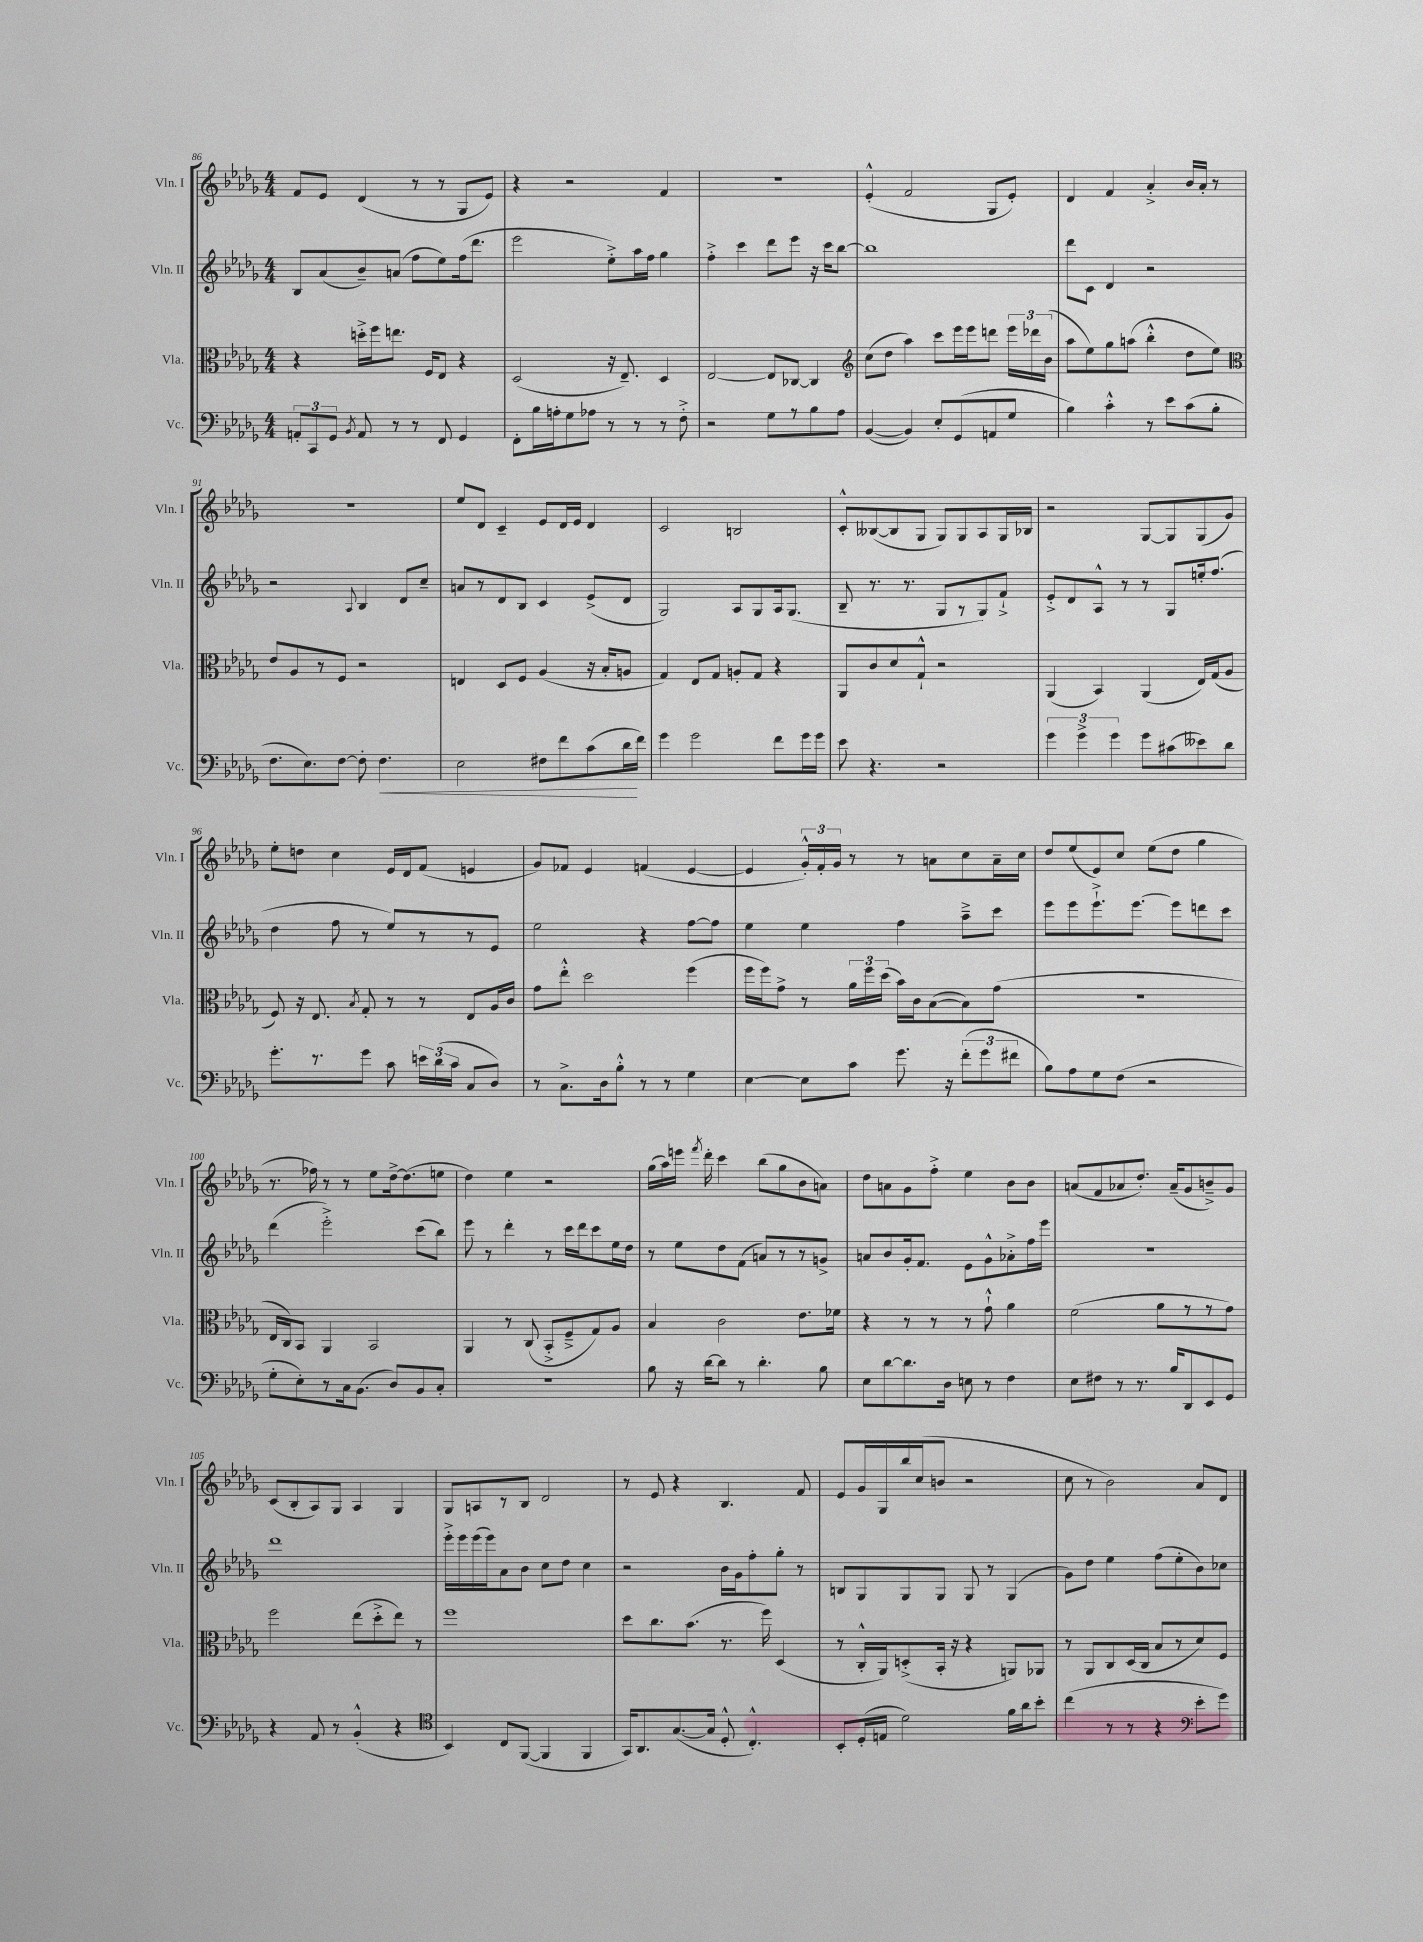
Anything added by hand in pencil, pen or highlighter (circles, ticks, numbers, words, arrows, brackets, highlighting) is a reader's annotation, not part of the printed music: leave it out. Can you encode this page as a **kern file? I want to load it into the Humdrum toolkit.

**kern	**dynam	**kern	**kern	**kern
*part4	*part4	*part3	*part2	*part1
*staff4	*staff4	*staff3	*staff2	*staff1
*I"Vc.	*	*I"Vla.	*I"Vln. II	*I"Vln. I
*I'Vc.	*	*I'Vla.	*I'Vln. II	*I'Vln. I
*clefF4	*	*clefC3	*clefG2	*clefG2
*k[b-e-a-d-g-]	*	*k[b-e-a-d-g-]	*k[b-e-a-d-g-]	*k[b-e-a-d-g-]
*M4/4	*	*M4/4	*M4/4	*M4/4
=86	=86	=86	=86	=86
12AAn'/L	.	4r	8B-/L	8f/L
12CC/	.	.	.	.
.	.	.	(8a-/	8e-/J
12GG-/J	.	.	.	.
8qBB-/	.	.	.	.
8AA/	.	16ddn'^\LL	8b-~/)	(4d-/
.	.	16ff\J	.	.
8r	.	8.een\J	(8an/J	.
8r	.	.	8ff\L	8r
.	.	16F/KL	.	.
8FF/	.	8E-/J	8ee-\)	8r
4GG-/	.	4r	(16ff\k	8G-/L
.	.	.	8.ddd-\J	.
.	.	.	.	8e-/J)
=87	=87	=87	=87	=87
8FF'\L	.	(2D-/	2eee-\	4r
16B-\L	.	.	.	.
16An'\J	.	.	.	.
8G-\	.	.	.	2r
8A-X\J	.	.	.	.
8r	.	16r	8ee-'^\L)	.
.	.	8.E-~/)	.	.
8r	.	.	16aa-\L	.
.	.	.	16ff\JJ	.
8r	.	4D-/	4gg-\	4f/
8F'^\	.	.	.	.
=88	=88	=88	=88	=88
2r	.	[2E-/	4ff'^\	1r
.	.	.	4ccc\	.
8G-\L	.	8E-/L]	8ddd-\L	.
8r	.	[8C-X/J	8eee-\J	.
8B-\	.	4C-/]	16r	.
.	.	.	16ccc\KL	.
8A-\J	.	.	[8bb-\J	.
=89	=89	=89	=89	=89
*	*	*clefG2	*	*
([4BB-/	.	(8cc\L	1bb-]	(4e-'^^/
.	.	8dd-\J	.	.
4BB-/])	.	4aa-\)	.	2f/
8E-'/L	.	8ccc\L	.	.
(8GG-/	.	16eee-\L	.	.
.	.	16eee-\J	.	.
8AAn/	.	8dddn\J	.	8G-/L
8G-/J	.	24eee-\LL	.	8e-'/J)
.	.	24ddd-X\	.	.
.	.	(24b-\JJ	.	.
=90	=90	=90	=90	=90
4B-\)	.	8aa-\L	8ddd-\L	4d-/
.	.	8ee-\)	8c\J	.
4c'^^\	.	8gg-\	4d-/	4f/
.	.	(8aan\J	.	.
8r	.	4bb-'^^\	2r	4a-'^/
8e-\L	.	.	.	.
(8c\	.	8dd-\L	.	16b-/LL
.	.	.	.	16a-'/JJ
8B-'\J	.	8ee-\J)	.	8r
!!LO:LB:g=z
=91	=91	=91	=91	=91
*	*	*clefC3	*	*
8.F\L	.	8e-/L	2r	1r
.	.	8A-/	.	.
8.E-\)	.	.	.	.
.	.	8r	.	.
[8F\J	.	8F/J	.	.
.	.	.	8qqA-/	.
8F'\]	.	2r	4B-/	.
!	!LO:HP:b	!	!	!
4.F\	<	.	.	.
.	.	.	8d-/L	.
.	.	.	8cc~/J	.
=92	=92	=92	=92	=92
2E-\	.	4En/	8an/L	8ee-/L
.	.	.	8r	8d-/J
.	.	8D-/L	8d-/	4c~/
.	.	8F/J	8B-/J	.
8F#X\L	.	(4A-/	4c/	8e-/L
8f\	.	.	.	16d-/L
.	.	.	.	16e-/JJ
(8c\	.	16r	(8e-^/L	4d-/
.	.	16B-'/KL	.	.
16d-\L	.	8An/J	8d-/J	.
16f\JJ)	[	.	.	.
=93	=93	=93	=93	=93
4g-\	.	4G-/)	2G-/)	2c/
2g-\	.	8E-/L	.	.
.	.	8G-/J	.	.
.	.	8An'/L	8A-/L	2Bn/
.	.	8G-/J	8G-/	.
8f\L	.	4r	16A-/k	.
.	.	.	(8.G-/J	.
16g-\L	.	.	.	.
16g-\JJ	.	.	.	.
=94	=94	=94	=94	=94
8e-\	.	8AA-/L	8B-~/	8c'^^/L
4.r	.	8c/	8.r	([8B--X/
.	.	8d-/	.	8B--/]
.	.	.	8.r	.
.	.	8G-`^^/J	.	8G-/J
2r	.	2r	8G-/L	8G-/L)
.	.	.	8r	8G-/
.	.	.	8G-/)	8A-/
.	.	.	8f`^/J	16G-/L
.	.	.	.	16B-X/JJ
=95	=95	=95	=95	=95
6g-\	.	(4AA-/	8e-'^/L	2r
.	.	.	8d-/	.
6g-^\	.	.	.	.
.	.	4BB-/)	8A-^^/J	.
6g-\	.	.	.	.
.	.	.	8r	.
8g-\L	.	(4AA-/	8r	[8G-/L
(8c#X\	.	.	8G-/L	8G-/]
8e--X\)	.	16E-/LL)	16een'/k	(8G-/
.	.	(16G-/J	(8.ff/J	.
8d-\J	.	8A-/J	.	8g-/J)
!!LO:LB:g=z
=96	=96	=96	=96	=96
8.g-'\L	.	8F/)	4dd-\	8ee-'\L
.	.	16r	.	8ddn\J
8.r	.	8.E-/	.	.
.	.	.	8ff\	4cc\
.	.	8qB-/	.	.
8g-\J	.	8G-'/	8r	.
8c\	.	8r	8ee-/L)	16e-/LL
.	.	.	.	16d-/J
24en\LL	.	8r	8r	(8f/J
(24d-\	.	.	.	.
24c\JJ	.	.	.	.
8C/L	.	8E-/L	8r	4en/
8D-/J)	.	16A-/L	8e-/J	.
.	.	16c/JJ	.	.
=97	=97	=97	=97	=97
8r	.	8g-\L	2ee-\	8g-/L)
8.C^\L	.	8ee-'^^\J	.	8f-X/J
.	.	2dd-\	.	4e-/
16D-\k	.	.	.	.
8B-'^^\J	.	.	.	.
8r	.	.	4r	(4fn/
8r	.	.	.	.
4G-\	.	(4ff\	[8ff\L	[4e-/
.	.	.	8ff\J]	.
=98	=98	=98	=98	=98
[4E-\	.	16ff\LL	4ee-\	4e-/]
.	.	16ff\J)	.	.
.	.	8g-^\J	.	.
8E-\L]	.	8r	4ee-\	24g-'^^/LL)
.	.	.	.	24f'/
.	.	.	.	24g-/JJ
8c\J	.	24a-\LL	.	8r
.	.	24ff\	.	.
.	.	(24dd-\JJ	.	.
8.g-\	.	16b-\LL)	4ff\	8r
.	.	16c\J	.	.
.	.	([8B-\	.	8an\L
16r	.	.	.	.
(12f'\L	.	8B-\])	8aa-~^\L	8cc\
12g-\	.	.	.	.
.	.	(8g-\J	8ccc\J	16a~\L
12f#X\J	.	.	.	.
.	.	.	.	16cc\JJ
=99	=99	=99	=99	=99
8B-\L)	.	1r	8eee-\L	8dd-/L
8A-\	.	.	8eee-\	(8ee-/
8G-\	.	.	8.eee-`^\	8e-/)
(8F\J	.	.	.	8cc/J
.	.	.	[8.eee-\J	.
2r	.	.	.	(8ee-\L
.	.	.	8eee-\L]	8dd-\J
.	.	.	8dddn\	4gg-\
.	.	.	8ccc\J	.
!!LO:LB:g=z
=100	=100	=100	=100	=100
8G-'\L	.	16E-/LL	(4ddd-\	8.r
.	.	16C/J)	.	.
8E-'\)	.	8BB-/J	.	.
.	.	.	.	16ff-X\)
8r	.	4AA-/	2eee-'^\)	8r
16C\k	.	.	.	8r
(8.BB-\J	.	.	.	.
.	.	2BB-/	.	8ee-\L
8D-/L)	.	.	.	[16dd-^\k
.	.	.	.	(8.dd-\]
8BB-/	.	.	(8ccc\L	.
8C'/J	.	.	8bb-\J)	8een\J
=101	=101	=101	=101	=101
1r	.	4AA-/	8eee-\	4dd-\)
.	.	.	8r	.
.	.	8r	4ddd-'\	4ee-\
.	.	(8C/	.	.
.	.	8BB-'^/L	8r	2r
.	.	8F~^/	16ccc\LL	.
.	.	.	16ddd-\J	.
.	.	8G-/)	8ccc\	.
.	.	8A-/J	16ee-\L	.
.	.	.	16dd-\JJ	.
=102	=102	=102	=102	=102
8B-\	.	4B-/	8r	(16gg-\LL
.	.	.	.	16aa-\)
16r	.	.	8ee-\L	16eeen\JJ
.	.	.	.	8qfff/
[16d-\KL	.	.	.	16ddd-'\
8d-\J]	.	2c\	8dd-\	4ccc\
8r	.	.	(8f\J	.
4.d-'\	.	.	8an/L)	(8bb-\L
.	.	.	8r	8gg-\
.	.	8.e-\L	8r	8b-\
8B-\	.	.	8gn^/J	8an\J)
.	.	16f-X\Jk	.	.
=103	=103	=103	=103	=103
8E-\L	.	4r	8an/L	8dd-\L
[8d-\	.	.	8b-/	8an\
8.d-\]	.	8r	16g-'/k	8g-\
.	.	.	8.f/J	.
.	.	8r	.	8ff'^\J
16D-\Jk	.	.	.	.
8En\	.	8r	8e-\L	4ee-\
8r	.	8g-`^^\	8g-^^\	.
4F\	.	4a-\	8a-X'^\	8b-\L
.	.	.	16ff\L	8b-\J
.	.	.	16eee-\JJ	.
=104	=104	=104	=104	=104
8E-\L	.	(2f\	1r	(8an/L
8F#X\J	.	.	.	8f/
8r	.	.	.	8a-X/
8.r	.	.	.	8.dd-'/J)
.	.	8a-\L	.	.
16B-/KL	.	.	.	(16a-~/KL
8DD-/	.	8r	.	8g-/
8EE-/	.	8r	.	8bn~^/)
8GG-/J	.	8g-\J)	.	8g-/J
!!LO:LB:g=z
=105	=105	=105	=105	=105
4r	.	2ff\	1ddd-	(8c/L
.	.	.	.	8B-'/
8AA-/	.	.	.	8A-/)
8r	.	.	.	8G-/J
(4BB-'^^/	.	(8ee-\L	.	4A-/
.	.	8dd-'^\	.	.
4r	.	8ee-\J)	.	4G-/
.	.	8r	.	.
=106	=106	=106	=106	=106
*clefC4	*	*	*	*
4BB-/)	.	1ff	16eee-'^\LL	8G-/L
.	.	.	16eee-\	.
.	.	.	(16eee-\	8An/
.	.	.	16eee-\J)	.
8C/L	.	.	8a-\	8r
([8FF/J	.	.	8b-\J	8B-/J
4FF/]	.	.	8cc\L	2d-/
.	.	.	8dd-\J	.
4FF/	.	.	4cc\	.
=107	=107	=107	=107	=107
16GG-/KL)	.	8dd-\L	2r	8r
8.AA-/	.	.	.	.
.	.	8.cc\	.	8e-/
([8.G-/	.	.	.	4r
.	.	(8.b-\J	.	.
16G-/Jk]	.	.	.	.
8D-'^^/	.	8.r	16b-\LL	4.B-/
.	.	.	16g-\J	.
4.C'^^/)	.	.	8ff'\	.
.	.	16ff\)	.	.
.	.	(4D-/	8gg-'\J	.
.	.	.	8r	8f/
=108	=108	=108	=108	=108
8BB-'/L	.	8r	8Bn/L	8e-/L
(16D-'/L	.	16C'^^/LL	8G-/	16g-/L
16En/JJ	.	16AA-/J)	.	16G-/
2d-\)	.	(8Dn'^/	8G-/	16bb-/
.	.	.	.	(16cc/J
.	.	16BB-'/Jk	8G-/J	8bn/J
.	.	16r	.	.
.	.	4r	8G-/	2r
.	.	.	8r	.
16f\LL	.	8AAn/L)	(4G-/	.
16a-\J	.	.	.	.
8b-'\J	.	8AA-X/J	.	.
=109	=109	=109	=109	=109
(4cc\	.	8r	8g-\L)	8cc\
.	.	8AA-/L	8dd-\J	8r
8r	.	8C/	4ee-\	2b-\)
8r	.	(16D-/L	.	.
.	.	16C/JJ	.	.
4r	.	8B-/L	(8ff\L	.
.	.	8r	8ee-'\	.
*clefF4	*	*	*	*
8e-'\L	.	8d-/)	8b-\)	8a-/L
8g-\J)	.	8F/J	8cc-X\J	8d-/J
==	==	==	==	==
*-	*-	*-	*-	*-
